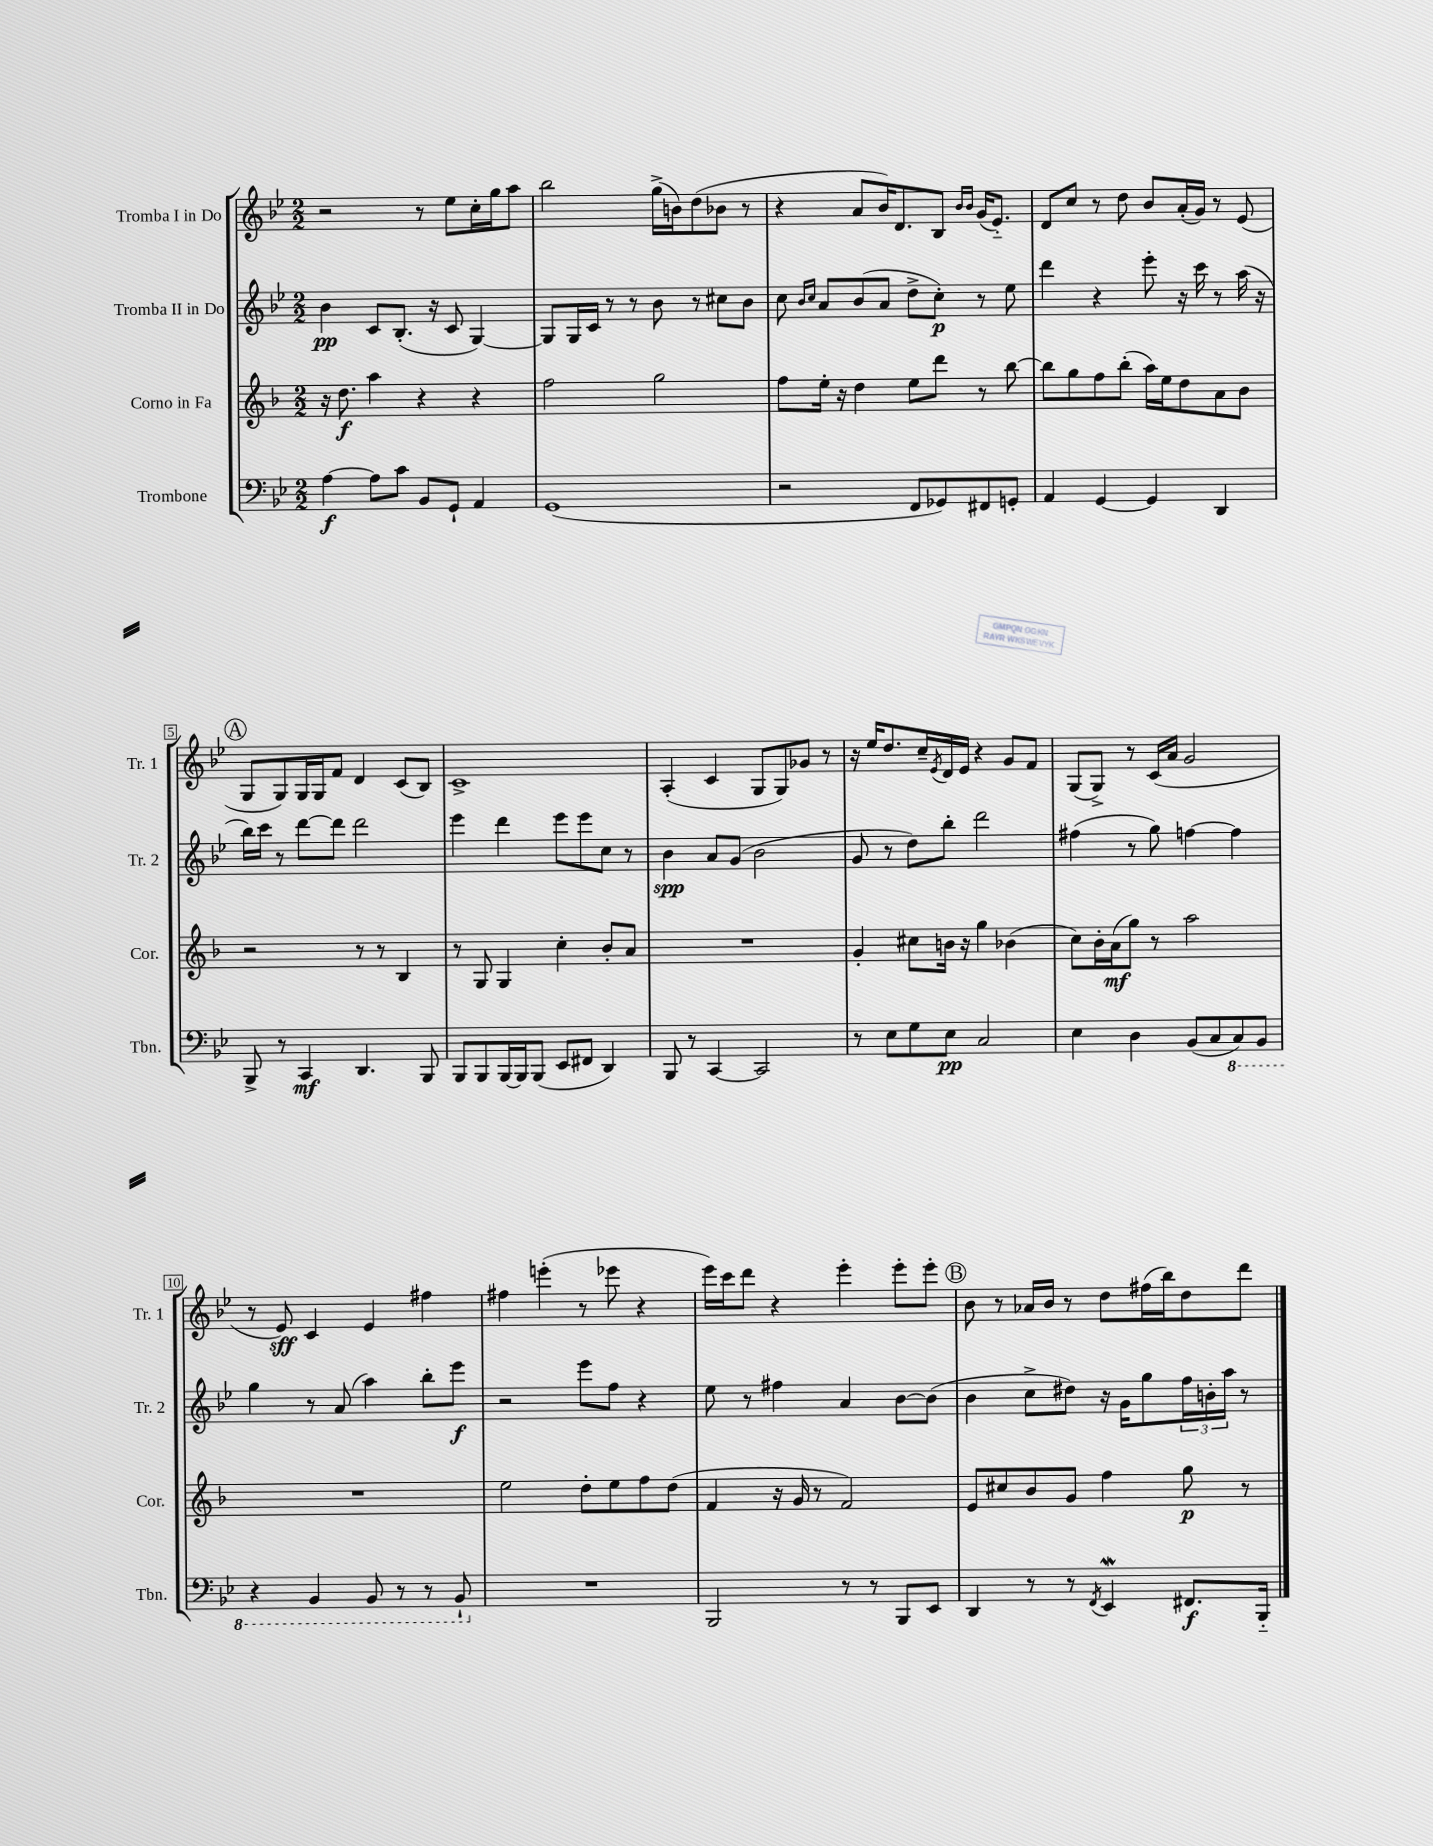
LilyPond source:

<<
\new StaffGroup <<
\new Staff = "s0" \with { instrumentName = "Tromba I in Do" shortInstrumentName = "Tr. 1" } {
    \clef treble \key bes \major \numericTimeSignature \time 2/2
    r2 r8 ees''8 c''16-. g''16 a''8 |
    bes''2 g''16->( b'16) d''8( bes'8 r8 |
    r4 a'8 bes'16) d'8. bes8 \grace { bes'16 bes'16 } g'16( ees'8.-_) |
    d'8 c''8 r8 d''8 bes'8 a'16-.( g'16) r8 ees'8( |
    \mark \markup { \circle "A" } g8 g8) g16 g16 f'8 d'4 c'8( bes8) |
    c'1-> |
    a4-.( c'4 g8 g8) ges'8 r8 |
    r16 ees''16 d''8. c''16-- \acciaccatura { ees'8 } d'16 ees'16 r4 g'8 f'8 |
    g8( g8->) r8 c'16( a'16 g'2 |
    r8 ees'8\sff) c'4 ees'4 fis''4 |
    fis''4 e'''4-.( r8 ees'''8 r4 |
    ees'''16) c'''16 d'''8 r4 ees'''4-. ees'''8-. ees'''8-. |
    \mark \markup { \circle "B" } bes'8 r8 aes'16 bes'16 r8 d''8 fis''16( bes''16) d''8 d'''8 \bar "|." |
}
\new Staff = "s1" \with { instrumentName = "Tromba II in Do" shortInstrumentName = "Tr. 2" } {
    \clef treble \key bes \major \numericTimeSignature \time 2/2
    bes'4\pp c'8 bes8.-.( r16 c'8 g4~) |
    g8 g16 c'16 r8 r8 bes'8 r8 cis''8 bes'8 |
    c''8 \grace { bes'16 c''16 } a'8 bes'8( a'8 d''8-> c''8-.\p) r8 ees''8 |
    d'''4 r4 ees'''8-. r16 c'''16 r8 a''16( r16 |
    \mark \markup { \circle "A" } bes''16) c'''16 r8 d'''8~ d'''8 d'''2 |
    ees'''4 d'''4 ees'''8 ees'''8 c''8 r8 |
    bes'4\spp a'8 g'8( bes'2 |
    g'8 r8 d''8) bes''8-. d'''2 |
    fis''4( r8 g''8) f''4~ f''4 |
    g''4 r8 a'8( a''4) bes''8-. ees'''8\f |
    r2 ees'''8 f''8 r4 |
    ees''8 r8 fis''4 a'4 bes'8~ bes'8( |
    \mark \markup { \circle "B" } bes'4 c''8-> dis''8) r16 g'16 g''8 \tuplet 3/2 { f''16 b'16-. a''16 } r8 \bar "|." |
}
\new Staff = "s2" \with { instrumentName = "Corno in Fa" shortInstrumentName = "Cor." } {
    \clef treble \key f \major \numericTimeSignature \time 2/2
    r16 d''8.\f a''4 r4 r4 |
    f''2 g''2 |
    f''8 e''16-. r16 d''4 e''8 d'''8 r8 bes''8~ |
    bes''8 g''8 f''8 bes''8-.( a''16) e''16 d''8 a'8 bes'8 |
    \mark \markup { \circle "A" } r2 r8 r8 bes4 |
    r8 g8 g4 c''4-. bes'8-. a'8 |
    R1 |
    g'4-. cis''8 b'16 r16 g''4 bes'4( |
    c''8) bes'16-. a'16\mf( g''8) r8 a''2 |
    R1 |
    e''2 d''8-. e''8 f''8 d''8( |
    f'4 r16 g'16 r8 f'2) |
    \mark \markup { \circle "B" } e'8 cis''8 bes'8 g'8 f''4 g''8\p r8 \bar "|." |
}
\new Staff = "s3" \with { instrumentName = "Trombone" shortInstrumentName = "Tbn." } {
    \clef bass \key bes \major \numericTimeSignature \time 2/2
    a4~\f a8 c'8 bes,8 g,8-! a,4 |
    g,1( |
    r2 f,8 ges,8) fis,8 g,8-. |
    a,4 g,4~ g,4 d,4 |
    \mark \markup { \circle "A" } bes,,8-> r8 c,4\mf d,4. bes,,8 |
    bes,,8 bes,,8 bes,,16~ bes,,16 bes,,8( ees,8 fis,8 d,4) |
    bes,,8 r8 c,4~ c,2 |
    r8 ees8 g8 ees8\pp c2 |
    ees4 d4 bes,8( c8 \ottava #-1 c,8) bes,,8 |
    r4 bes,,4 bes,,8 r8 r8 bes,,8-! \ottava #0 |
    R1 |
    bes,,2 r8 r8 bes,,8 ees,8 |
    \mark \markup { \circle "B" } d,4 r8 r8 \acciaccatura { f,8 } ees,4\mordent fis,8.\f bes,,16-_ \bar "|." |
}
>>
>>
\layout { \context { \Score \override BarNumber.stencil = #(make-stencil-boxer 0.1 0.3 ly:text-interface::print) } }
